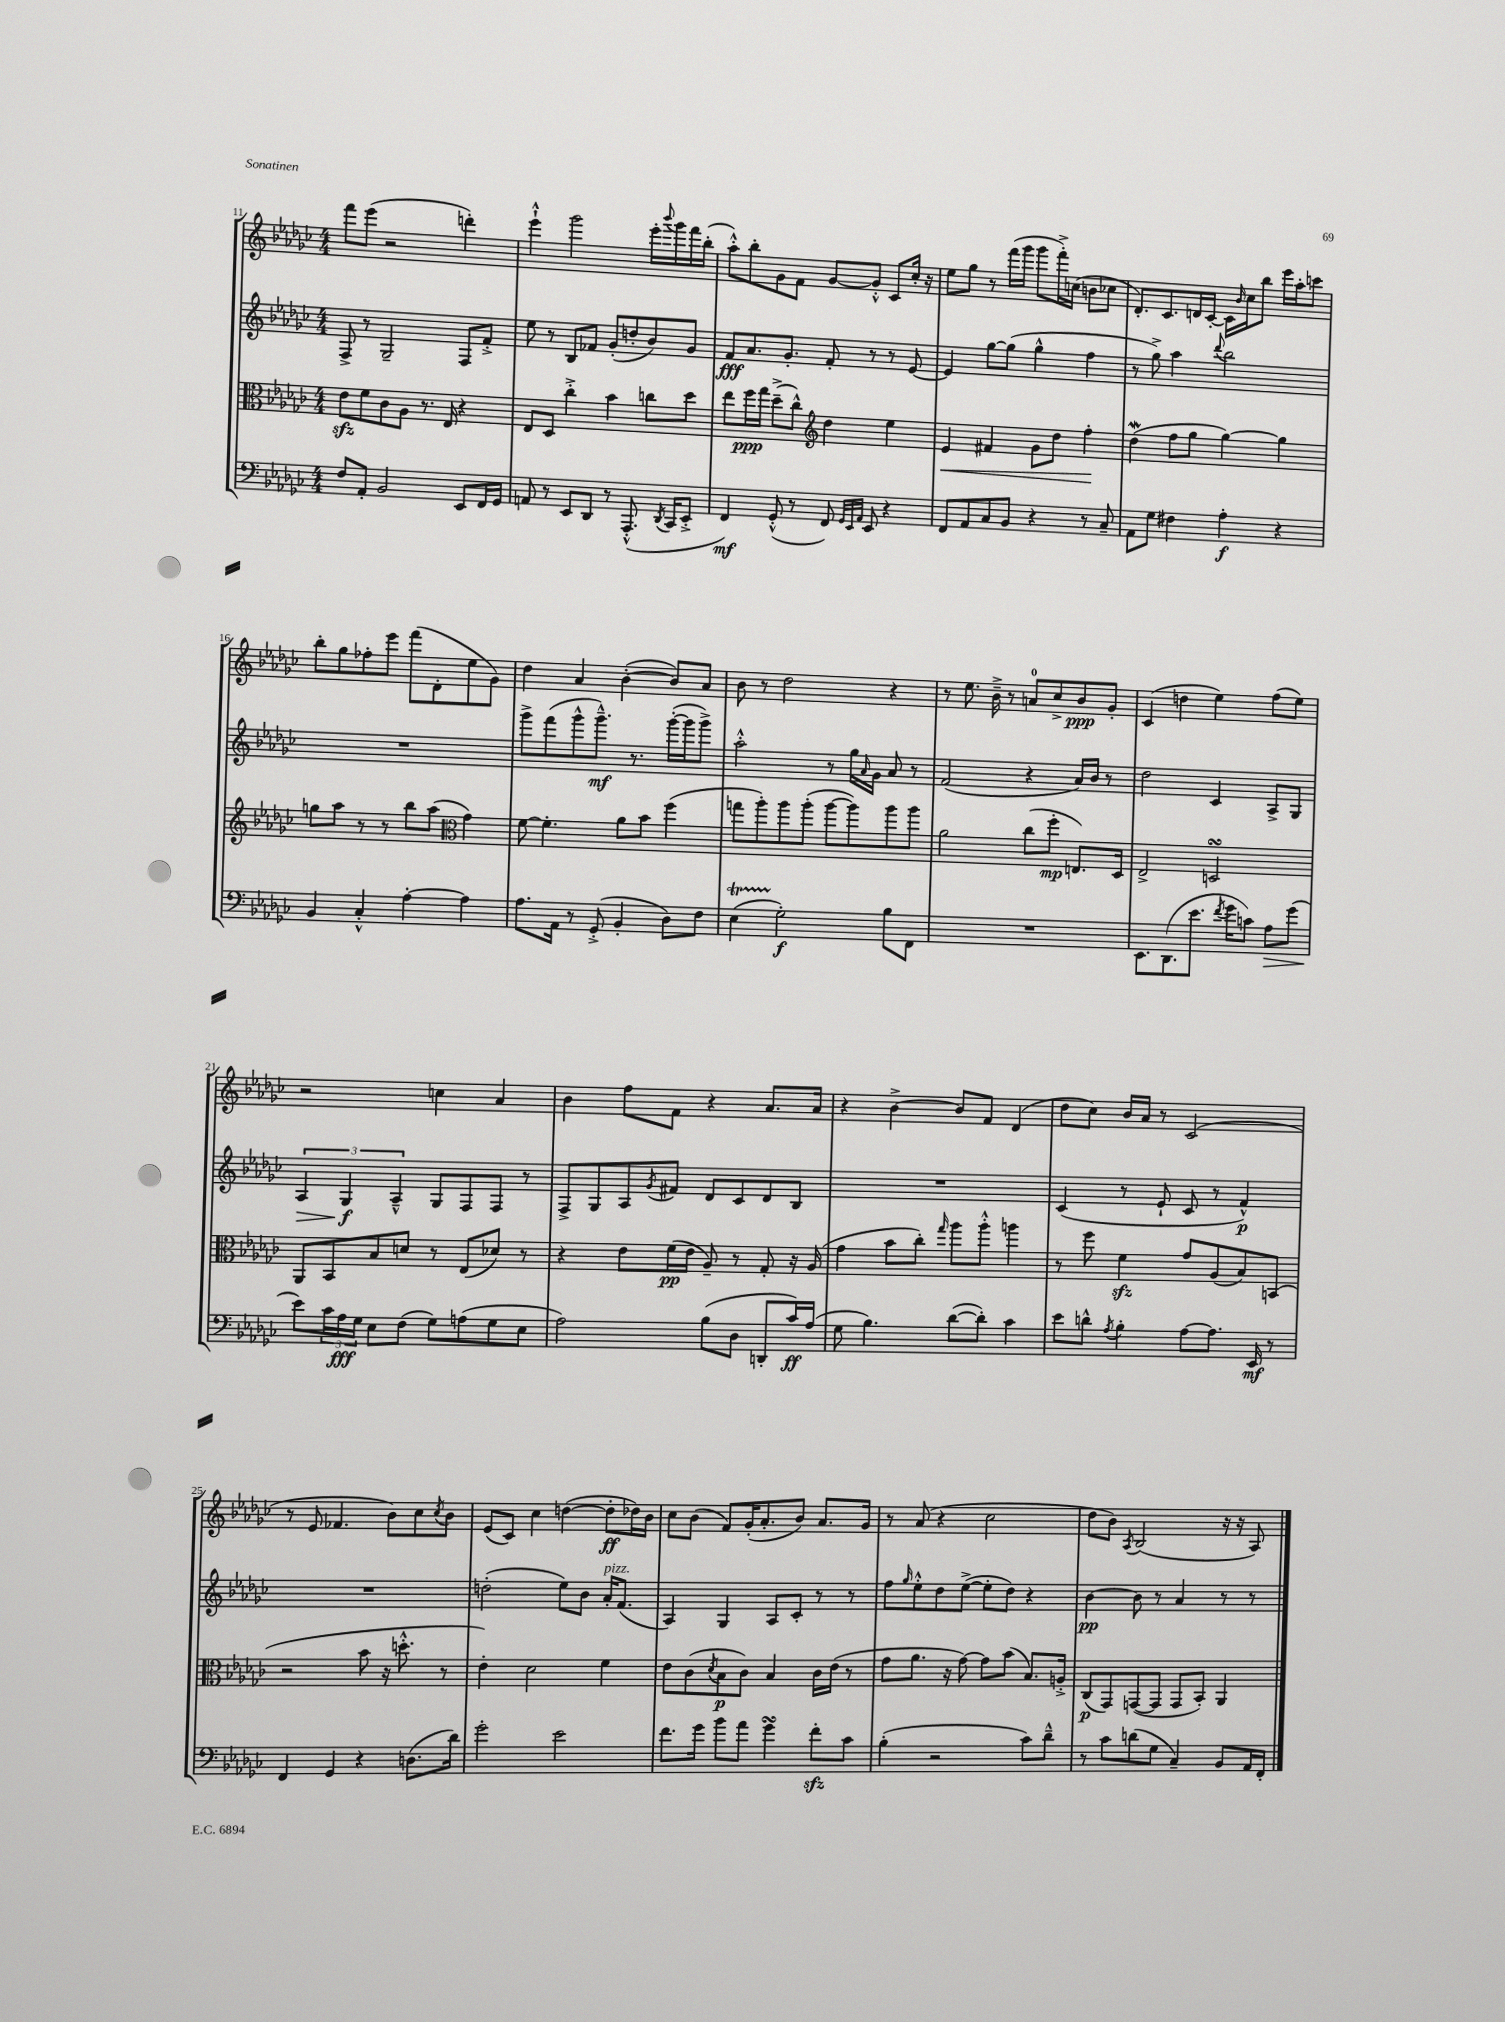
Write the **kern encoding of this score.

**kern	**kern	**kern	**kern
*staff4	*staff3	*staff2	*staff1
*clefF4	*clefC3	*clefG2	*clefG2
*k[b-e-a-d-g-c-]	*k[b-e-a-d-g-c-]	*k[b-e-a-d-g-c-]	*k[b-e-a-d-g-c-]
*M4/4	*M4/4	*M4/4	*M4/4
8F/L	8e-\L	8F^/	8fff\L
8AA-'/J	8f\	8r	(8eee-\J
2BB-/	8c-\	2G-~/	2r
.	8A-\J	.	.
.	8.r	.	.
.	16E-/	.	.
8EE-/L	4r	8F/L	4ddd'\)
16FF/L	.	8f'^/J	.
16GG-/JJ	.	.	.
=	=	=	=
8AA/	8E-/L	8ee-\	4eee-`^^\
8r	8D-/J	8r	.
8EE-/L	4cc-'^\	8B-/L	2ggg-\
8DD-/J	.	8f-/J	.
8r	4b-\	(8g-'/L	.
(8.AAA-'^^/	.	8dd'/	.
.	8cc\L	8b-/)	16eee-'\LL
8qDD-/	.	.	8qqbbb-/
16CC-/LK	.	.	16ggg-\
8EE-'^/J	8dd-\J	8g-/J	16fff\
.	.	.	(16bb-'\JJ
=	=	=	=
4FF/)	8ee-\L	8f/L	8aa-'^^\L)
.	16ff\L	8.a-/	8bb-'\
.	16gg-\JJ	.	.
(8GG-'^^/	(8dd-~^\L	.	8g-\
.	.	8.g-'/J	.
8r	8cc-^^\J)	.	8f\J
*	*clefG2	*	*
8FF/)	4dd-\	8f'/	[8g-/L
32qqGG-/LLL	.	.	.
32qqEE-/	.	.	.
32qqAA-/JJJ	.	.	.
8EE-/	.	8r	8g-'^^/]J
4r	4ee-\	8r	8c-/L
.	.	[8e-/	16cc-'/Jk
.	.	.	16r
=	=	=	=
8FF/L	4e-/	4e-/]	8ee-\L
8AA-/	.	.	8gg-\J
8C-/	4f#/	[8gg-\L	8r
8BB-/J	.	(8gg-\]J	(16fff\LL
.	.	.	16ggg-\JJ
4r	8g-\L	4gg-^^\	8ggg-\L
.	8dd-\J	.	16fff'^\L)
.	.	.	(16cc\JJ
8r	4ff'\	4ff\	8b\L
8C-~/	.	.	8cc-\J
=	=	=	=
8AA-\L	(4dd-\	8r	8.d-'/L)
8G-\J	.	8gg-^\)	.
.	.	.	8.c-/
4F#\	8ff\L	4aa-\	.
.	8gg-\J	.	16d/L
.	.	.	[16c-'/JJ
.	.	8qqddd-/	.
4A-'\	[4gg-\)	2bb-\	16c-\]LL
.	.	.	16qqb-/
.	.	.	16cc-\J
.	.	.	8bb-\J
4r	4gg-\]	.	16eee-\LL
.	.	.	16aa-'\J
.	.	.	8ccc\J
=	=	=	=
4BB-/	8gg\L	1r	8bb-'\L
.	8aa-\J	.	8gg-\
4C-'^^/	8r	.	8ff-'\
.	8r	.	8eee-\J
[4A-'\	8bb-\L	.	(8fff\L
.	(8aa-\J	.	8d-'\
*	*clefC3	*	*
4A-\]	4g-\)	.	8ee-\
.	.	.	8g-\J)
=	=	=	=
8.A-\L	[8f\	8ggg-^\L	4dd-\
.	4.f'\]	(8fff\	.
16AA-\Jk	.	.	.
8r	.	8ggg-^^\	4a-/
(8GG-'^/	.	8.ggg-~^^\J)	.
4BB-'/	8a-\L	.	([4b-'\
.	.	8.r	.
.	8b-\J	.	.
8D-\L)	(4ff\	([16ggg-'\LL	8b-/]L)
.	.	16ggg-\]J	.
8F\J	.	8ggg-^\J)	8a-/J
=	=	=	=
(4E-\	8gg\L	2aa-'^^\	8b-\
.	8aa-'\)	.	8r
2G-'\)	8aa-\	.	2dd-\
.	(8aa-'\J	.	.
.	[8aa-\L	8r	.
.	8aa-\])	16gg-\LL	.
.	.	16qqa-/	.
.	.	16g-\JJ	.
8B-\L	8aa-\	8a-/	4r
8FF\J	8aa-\J	8r	.
=	=	=	=
1r	2a-\	(2f/	8r
.	.	.	8.ee-\
.	.	.	16b-~^\
.	.	.	8r
.	(8cc-\L	4r	8a/L
.	8ff'\J	.	8cc-^/
.	8.E/L)	16a-/LL)	8b-/
.	.	16b-/JJ	.
.	.	8r	8g-'/J
.	16D-/Jk	.	.
=	=	=	=
8.EE-\L	2E-^/	2dd-\	(4c-/
(8.DD-\	.	.	.
.	.	.	4dd\
8.e-\J	.	.	.
.	2D/	4c-/	4ee-\)
8qf/	.	.	.
16g-\LK	.	.	.
8c\J)	.	.	.
8A-\L	.	8A-^/L	(8ff\L
(8g-\J	.	8G-/J	8ee-\J)
=	=	=	=
8e-\L)	8AA-/L	6A-/	2r
24c-\L	8BB-/	.	.
24A-\	.	6G-/	.
24G-\JJ	.	.	.
8E-\L	8B-/	.	.
.	.	6A-~^^/	.
(8F\J	8d/J	.	.
8G-\L)	8r	8G-/L	4cc\
(8A\	(8E-/L	8F/	.
8G-\	8d-/J)	8F/J	4a-/
8E-\J	8r	8r	.
=	=	=	=
2A-\)	4r	8F^/L	4b-\
.	.	8G-/	.
.	8e-\L	8A-/	8ff\L
.	.	8qg-/	.
.	(16f\L	8f#/J	8f\J
.	16e-\JJ	.	.
(8B-\L	8A-~/)	8d-/L	4r
8D-\J	8r	8c-/	.
8DD'/L	8G-'/	8d-/	8.a-/L
16c-/L)	16r	8B-/J	.
(16A-/JJ	(16A-/	.	16a-/Jk
=	=	=	=
8G-\	4g-\	1r	4r
4.B-\)	.	.	.
.	8b-\L	.	[4b-^\
.	8cc-'\J)	.	.
.	16qqgg-/	.	.
([8d-\L	8aa-\L	.	8b-/]L
8d-'\]J)	8aa-'^^\J	.	8f/J
4c-\	4aa\	.	(4d-/
=	=	=	=
8e-\L	8r	(4c-/	8dd-\L
8d^^\J	8ff\	.	8cc-\J)
8qA-/	.	.	.
4B-'\	4f\	8r	16b-/LL
.	.	.	16a-/JJ
.	.	8e-`/	8r
[8A-\L	8g-/L	8c-/	(2c-/
8.A-\]J	(8A-/	8r	.
.	8B-/)	4f^^/)	.
16EE-/	.	.	.
8r	(8BB/J	.	.
=	=	=	=
4FF/	2r	1r	8r
.	.	.	8e-/
4GG-/	.	.	4.f-/
4r	8b-\	.	.
.	16r	.	8b-\L)
.	8.dd'^^\	.	.
(8.D\L	.	.	8cc-\
.	.	.	8qcc-/
.	8r	.	8b-\J
16d-\Jk)	.	.	.
=	=	=	=
2g-'\	4e-'\)	(2dd'\	(8e-/L
.	.	.	8c-/J)
.	2d-\	.	4cc-\
2e-\	.	8ee-\L)	([4dd\
.	.	8b-\J	.
.	4f\	16a-'/LK	8dd'\]L
.	.	(8.f/J	.
.	.	.	16dd-\L)
.	.	.	16b-\JJ
=	=	=	=
8.f\L	8e-\L	4A-/)	8cc-\L
.	(8c-\	.	(8b-\J
16g-\Jk	.	.	.
.	8qd-/	.	.
8b-\L	8B-\	4G-/	8f/L)
8a-\J	8c-\J)	.	(16g-'/K
.	.	.	8.a-'/
4g-\	4B-/	8A-/L	.
.	.	8c-'/J	8b-/J)
8f'\L	16c-\LL	8r	8.a-/L
.	(16e-\JJ	.	.
8c-\J	8r	8r	.
.	.	.	16g-/Jk
=	=	=	=
(4B-'\	8g-\L	8ff\L	8r
.	.	16qqgg-/	.
.	8.a-\J	8ee-'^^\	(8a-/
2r	.	8dd-\	4r
.	16r	.	.
.	[8g-\)	([8ee-^\J	.
.	8g-\]L	8ee-'\]L	2cc-\
.	(8b-\J	8dd-\J)	.
8c-\L)	8.B-/L)	4r	.
8d-~^^\J	.	.	.
.	16A'^/Jk	.	.
=	=	=	=
8r	(8C-/L	[4b-\	8dd-\L
8c-\L	8GG-/)	.	8b-\J)
.	.	.	8qA-/
(8d\	([8GG/	8b-\]	(2B-/
8G-\J	8GG/]J	8r	.
4C-~/)	8GG/L	4a-/	.
.	8BB-'/J)	.	.
8BB-/L	4AA-/	8r	16r
.	.	.	16r
16AA-/L	.	8r	8A-/)
16FF'/JJ	.	.	.
==	==	==	==
*-	*-	*-	*-
